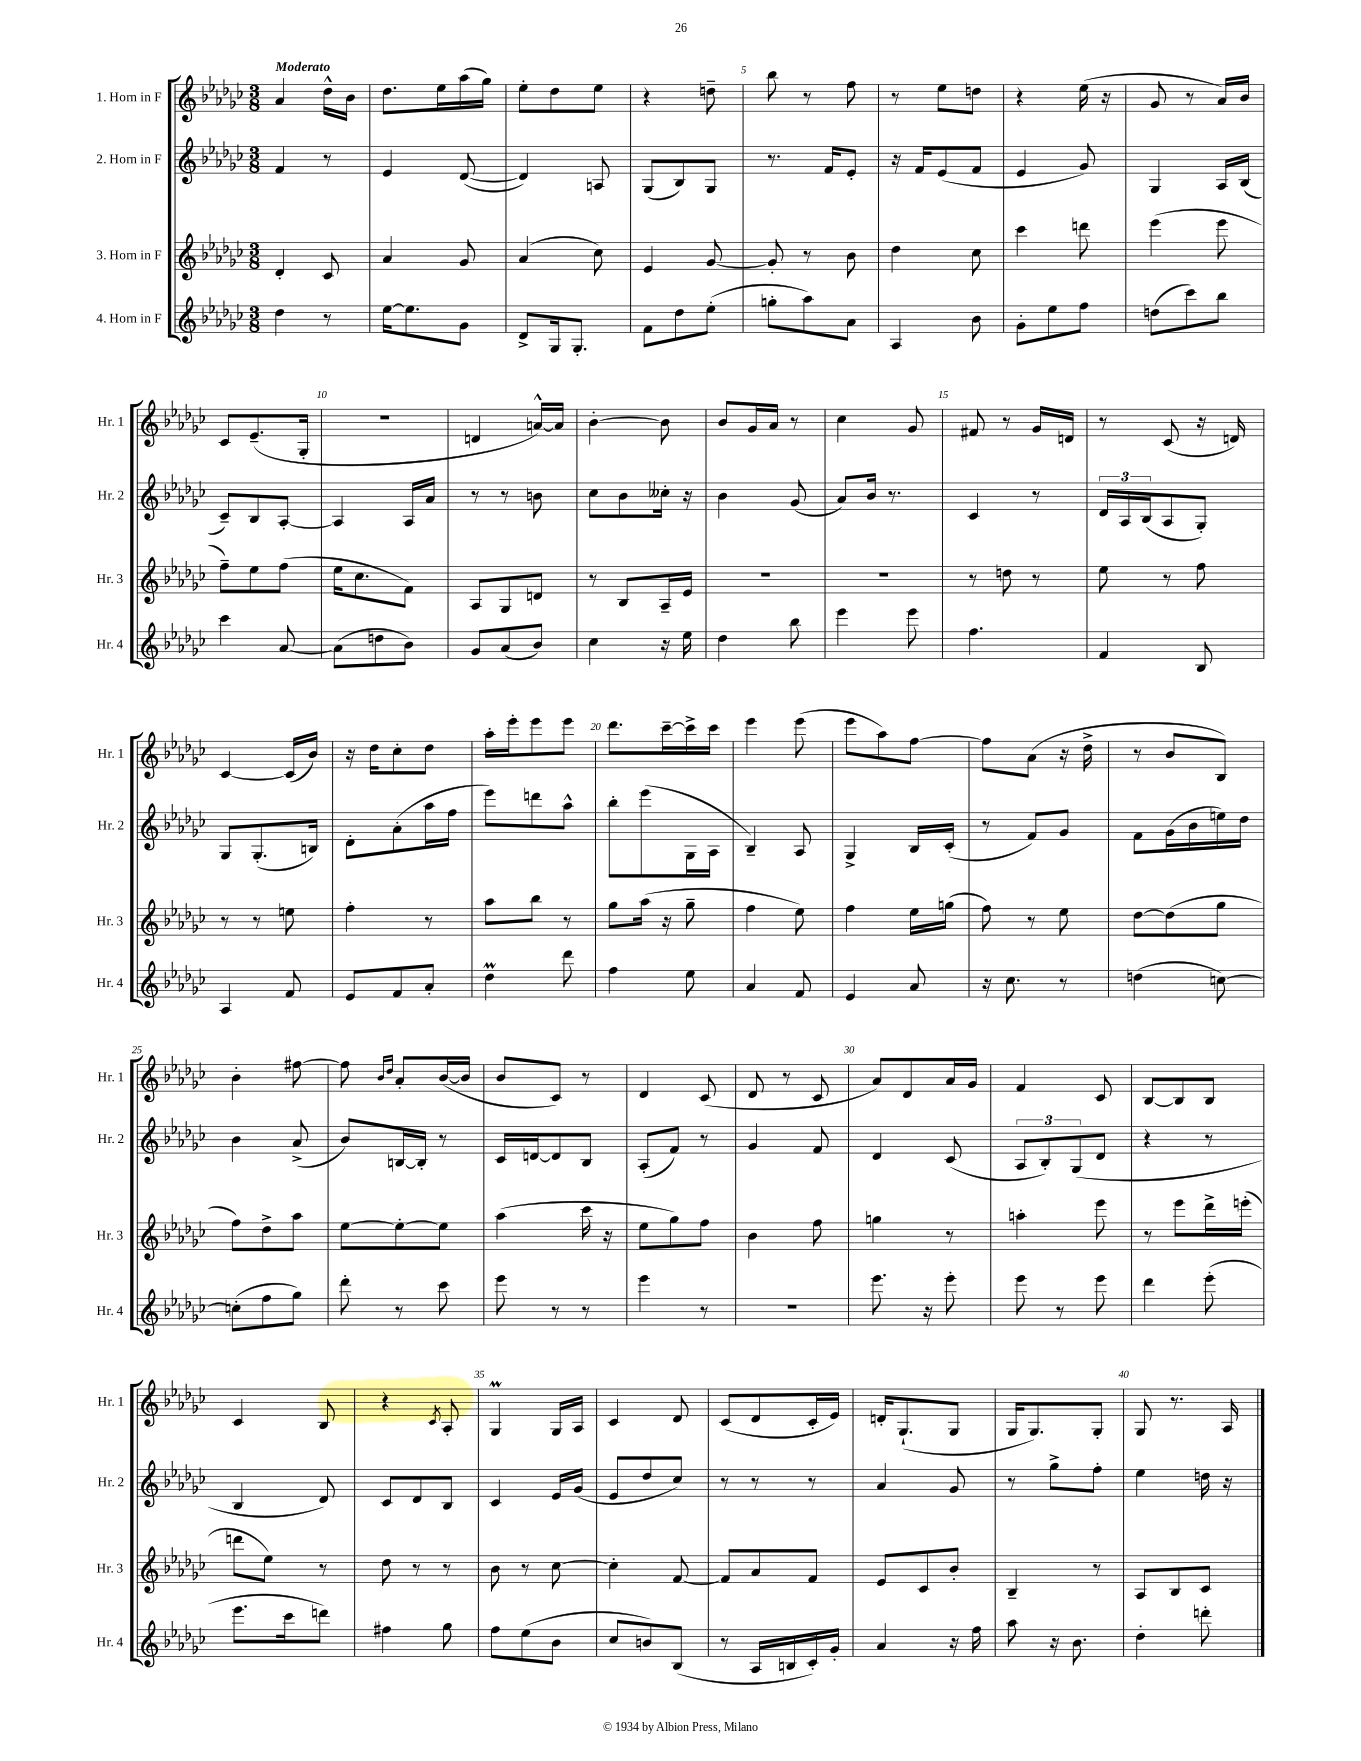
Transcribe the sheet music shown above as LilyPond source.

<<
\new StaffGroup <<
\new Staff = "s0" \with { instrumentName = "1. Horn in F" shortInstrumentName = "Hr. 1" } {
    \clef treble \key ges \major \numericTimeSignature \time 3/8 \tempo "Moderato"
    aes'4 des''16-^ bes'16 |
    des''8. ees''16 aes''16( ges''16) |
    ees''8-. des''8 ees''8 |
    r4 d''8-- |
    bes''8 r8 f''8 |
    r8 ees''8 d''8 |
    r4 ees''16( r16 |
    ges'8 r8 aes'16) bes'16 |
    ces'8 ees'8.--( ges16-. |
    r4. |
    d'4 a'16~-^) a'16 |
    bes'4~-. bes'8 |
    bes'8 ges'16 aes'16 r8 |
    ces''4 ges'8 |
    fis'8 r8 ges'16 d'16 |
    r8 ces'8( r16 d'16) |
    ces'4~ ces'16( bes'16) |
    r16 des''16 ces''8-. des''8 |
    aes''16-. ees'''16-. ees'''8 ees'''8 |
    des'''8. ces'''16~-- ces'''16-> ces'''16 |
    ees'''4 ees'''8( |
    ees'''8 aes''8) f''8~ |
    f''8 aes'8( r16 des''16-> |
    r8 bes'8 bes8) |
    bes'4-. fis''8~ |
    fis''8 \grace { bes'16 des''16 } aes'8-. bes'16~( bes'16 |
    bes'8 ces'8) r8 |
    des'4 ces'8( |
    des'8 r8 ces'8 |
    aes'8) des'8 aes'16 ges'16 |
    f'4 ces'8 |
    bes8~ bes8 bes8 |
    ces'4 bes8 |
    r4 \acciaccatura { ces'8 } aes8-. |
    ges4\prall ges16 aes16 |
    ces'4 des'8 |
    ces'8( des'8 ces'16-. ees'16) |
    d'16-. ges8.-!( ges8 |
    ges16 ges8.) ges8-. |
    ges8 r8. aes16 \bar "|." |
}
\new Staff = "s1" \with { instrumentName = "2. Horn in F" shortInstrumentName = "Hr. 2" } {
    \clef treble \key ges \major \numericTimeSignature \time 3/8
    f'4 r8 |
    ees'4 des'8~( |
    des'4) a8 |
    ges8( bes8) ges8 |
    r8. f'16 ees'8-. |
    r16 f'16 ees'8( f'8 |
    ees'4 ges'8) |
    ges4 aes16 bes16( |
    ces'8--) bes8 aes8~-. |
    aes4 aes16 aes'16 |
    r8 r8 b'8 |
    ces''8 bes'8 ceses''16-. r16 |
    bes'4 ges'8( |
    aes'8) bes'16 r8. |
    ces'4 r8 |
    \tuplet 3/2 { des'16 aes16 bes16( } aes8 ges8-.) |
    ges8 ges8.-.( b16) |
    des'8-. aes'8-.( aes''16 f''16 |
    ees'''8) d'''8 aes''8-^ |
    bes''8-. ees'''8( ges16 aes16 |
    bes4--) aes8 |
    ges4-> bes16 ces'16-.( |
    r8 f'8) ges'8 |
    f'8 ges'16( bes'16 e''16) des''16 |
    bes'4 aes'8->( |
    bes'8) b16~ b16-. r8 |
    ces'16 d'16~ d'8 bes8 |
    aes8-.( f'8) r8 |
    ges'4 f'8 |
    des'4 ces'8( |
    \tuplet 3/2 { aes8 bes8-.) ges8( } des'8 |
    r4 r8 |
    bes4 des'8) |
    ces'8 des'8 bes8 |
    ces'4 ees'16 ges'16( |
    ees'8 des''8 ces''8) |
    r8 r8 r8 |
    aes'4 ges'8 |
    r8 ges''8-> f''8-. |
    ees''4 d''16 r16 \bar "|." |
}
\new Staff = "s2" \with { instrumentName = "3. Horn in F" shortInstrumentName = "Hr. 3" } {
    \clef treble \key ges \major \numericTimeSignature \time 3/8
    des'4-. ces'8 |
    aes'4 ges'8 |
    aes'4( ces''8) |
    ees'4 ges'8~ |
    ges'8-. r8 bes'8 |
    des''4 ces''8 |
    ces'''4 d'''8 |
    ees'''4( ees'''8 |
    f''8--) ees''8 f''8( |
    ees''16 ces''8. f'8) |
    aes8 ges8 d'8 |
    r8 bes8 aes16-- ees'16 |
    R4. |
    R4. |
    r8 d''8 r8 |
    ees''8 r8 f''8 |
    r8 r8 e''8 |
    f''4-. r8 |
    aes''8 bes''8 r8 |
    ges''8 aes''16( r16 ges''8-- |
    f''4 ees''8) |
    f''4 ees''16 g''16( |
    f''8) r8 ees''8 |
    des''8~ des''8( ges''8 |
    f''8) des''8-> aes''8 |
    ees''8~ ees''8~-. ees''8 |
    aes''4( ces'''16 r16 |
    ees''8 ges''8) f''8 |
    bes'4 f''8 |
    g''4 r8 |
    a''4-. ees'''8 |
    r8 ees'''8 des'''16-> e'''16-.( |
    d'''8 ees''8) r8 |
    des''8 r8 r8 |
    bes'8 r8 ces''8~ |
    ces''4-. f'8~ |
    f'8 aes'8 f'8 |
    ees'8 ces'8 bes'8-. |
    bes4-- r8 |
    aes8 bes8 ces'8 \bar "|." |
}
\new Staff = "s3" \with { instrumentName = "4. Horn in F" shortInstrumentName = "Hr. 4" } {
    \clef treble \key ges \major \numericTimeSignature \time 3/8
    des''4 r8 |
    ees''16~ ees''8. ges'8 |
    des'8-> ges16 ges8.-. |
    f'8 des''8 ees''8-.( |
    g''8-. aes''8) aes'8 |
    aes4 bes'8 |
    ges'8-. ees''8 f''8 |
    d''8( ces'''8) bes''8 |
    ces'''4 aes'8~ |
    aes'8( d''8 bes'8) |
    ges'8 aes'8( bes'8) |
    ces''4 r16 ees''16 |
    des''4 bes''8 |
    ees'''4 ees'''8 |
    f''4. |
    f'4 bes8 |
    aes4 f'8 |
    ees'8 f'8 aes'8-. |
    des''4\prall des'''8 |
    f''4 ees''8 |
    aes'4 f'8 |
    ees'4 aes'8 |
    r16 ces''8. r8 |
    d''4( c''8~) |
    c''8-.( f''8 ges''8) |
    des'''8-. r8 ces'''8 |
    ees'''8 r8 r8 |
    ees'''4 r8 |
    R4. |
    ees'''8. r16 ees'''8-. |
    ees'''8 r8 ees'''8 |
    des'''4 ees'''8-.( |
    ees'''8. ces'''16 d'''8) |
    fis''4 ges''8 |
    f''8 ees''8( bes'8 |
    ces''8 b'8) bes8( |
    r8 aes16 b16 ces'16-.) ges'16-. |
    aes'4 r16 f''16 |
    aes''8 r16 bes'8. |
    des''4-. d'''8-. \bar "|." |
}
>>
>>
\layout { \context { \Score \override BarNumber.break-visibility = ##(#f #t #t) barNumberVisibility = #(every-nth-bar-number-visible 5) } }
